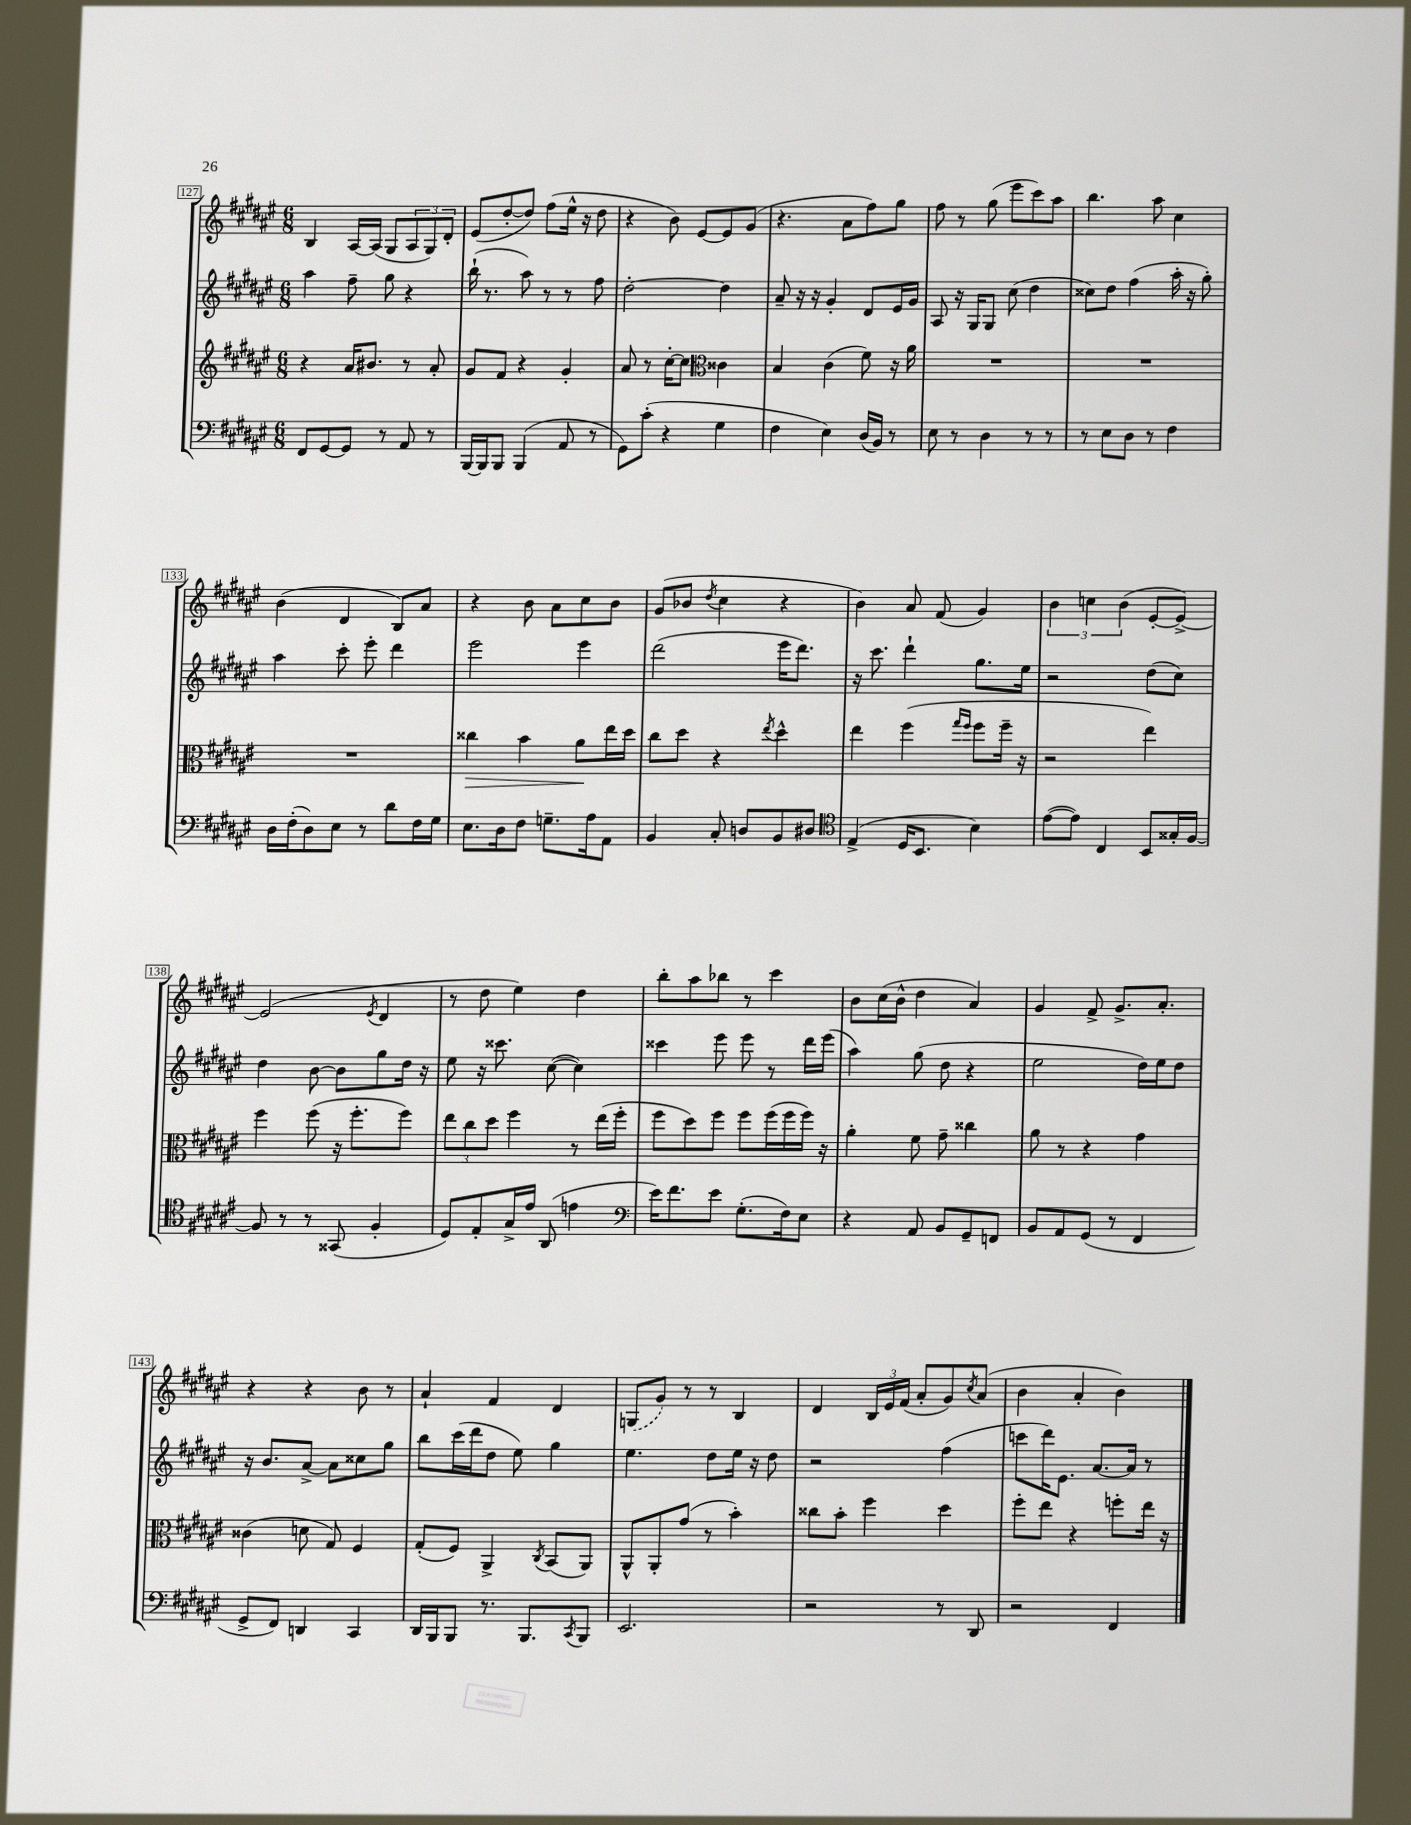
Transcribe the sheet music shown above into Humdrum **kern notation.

**kern	**kern	**dynam	**kern	**kern
*part4	*part3	*part3	*part2	*part1
*staff4	*staff3	*staff3	*staff2	*staff1
*clefF4	*clefG2	*	*clefG2	*clefG2
*k[f#c#g#d#a#e#]	*k[f#c#g#d#a#e#]	*	*k[f#c#g#d#a#e#]	*k[f#c#g#d#a#e#]
*M6/8	*M6/8	*	*M6/8	*M6/8
=127	=127	=127	=127	=127
8FF#/L	4r	.	4aa#\	4B/
[8GG#/	.	.	.	.
8GG#/J]	16a#/KL	.	8ff#~\	[16A#/LL
.	8.b#X/J	.	.	(16A#/JJ]
8r	.	.	8gg#\	8G#/L
8AA#/	8r	.	4r	12A#/
.	.	.	.	12G#/)
8r	8a#'/	.	.	.
.	.	.	.	12d#'/J
=128	=128	=128	=128	=128
[16BBB/LL	8g#/L	.	(16bb`\	(8e#/L
16BBB/J]	.	.	8.r	.
8BBB/J	8f#/J	.	.	[8dd#'/
(4BBB/	4r	.	8aa#\)	8dd#/J])
.	.	.	8r	(8ff#\L
8AA#/	4g#'/	.	8r	16ee#^^\Jk
.	.	.	.	16r
8r	.	.	8ff#\	8dd#\
=129	=129	=129	=129	=129
8GG#\L)	8a#/	.	[2dd#'\	4r
(8c#'\J	8r	.	.	.
4r	[16cc#'\KL	.	.	8b\)
.	8.cc#\J]	.	.	.
.	.	.	.	[8e#/L
*	*clefC3	*	*	*
4G#\	4c##X\	.	4dd#\]	8e#/]
.	.	.	.	(8g#/J
=130	=130	=130	=130	=130
4F#\	4B/	.	8a#~/	4.r
.	.	.	16r	.
.	.	.	16r	.
4E#\)	(4c#\	.	4g#'/	.
.	.	.	.	8a#\L
(16D#/LL	8f#\)	.	8d#/L	8ff#\)
16BB/JJ)	.	.	.	.
8r	16r	.	16e#/L	8gg#\J
.	16a#\	.	16g#/JJ	.
=131	=131	=131	=131	=131
8E#\	2.r	.	8A#/	8ff#\
8r	.	.	16r	8r
.	.	.	16G#/KL	.
4D#\	.	.	8G#/J	(8gg#\
.	.	.	(8cc#\	8eee#\L
8r	.	.	4dd#\	8ccc#\)
8r	.	.	.	8aa#\J
=132	=132	=132	=132	=132
8r	2.r	.	8cc##X\L)	4.bb\
8E#\L	.	.	8dd#\J	.
8D#\J	.	.	(4ff#\	.
8r	.	.	.	8aa#\
4F#\	.	.	16aa#'\	4cc#\
.	.	.	16r	.
.	.	.	8gg#'\)	.
!!LO:LB:g=z
=133	=133	=133	=133	=133
16D#\LL	2.r	.	4aa#\	(4b\
(16F#'\J	.	.	.	.
8D#\)	.	.	.	.
8E#\J	.	.	8ccc#'\	4d#/
8r	.	.	8eee#'\	.
8d#\L	.	.	4ddd#\	8B/L)
16F#\L	.	.	.	8a#/J
16G#\JJ	.	.	.	.
=134	=134	=134	=134	=134
!	!	!LO:HP:b	!	!
8.E#\L	4cc##X\	>	2eee#\	4r
16D#\k	.	.	.	.
8F#\J	4b\	.	.	8b\
8.Gn~\L	.	.	.	8a#\L
.	8a#\L	.	4eee#\	8cc#\
16A#\k	.	.	.	.
8AA#\J	16ee#\L	]	.	8b\J
.	16dd#\JJ	.	.	.
=135	=135	=135	=135	=135
4BB/	8cc#\L	.	(2ddd#\	(8g#/L
.	8dd#\J	.	.	8b-X/J
.	.	.	.	8qdd#/
8C#'/	4r	.	.	4cc#\
8Dn/L	.	.	.	.
.	8qee#/	.	.	.
8BB/	4dd#^^\	.	16eee#\KL	4r
.	.	.	8.ddd#\J)	.
8D#X/J	.	.	.	.
=136	=136	=136	=136	=136
*clefC4	*	*	*	*
(4E#^/	4ee#\	.	16r	4b\)
.	.	.	8.ccc#\	.
16D#/KL	(4ff#\	.	4ddd#`\	8a#/
8.BB/J	.	.	.	.
.	.	.	.	(8f#/
.	16qqgg#/LL	.	.	.
.	16qqff#/JJ	.	.	.
4B\)	8ff#\L	.	8.gg#\L	4g#/)
.	16ff#~\Jk	.	.	.
.	16r	.	16ee#\Jk	.
=137	=137	=137	=137	=137
([8e#\L	2r	.	2r	6b\
8e#\J])	.	.	.	.
.	.	.	.	6ccn\
4C#/	.	.	.	.
.	.	.	.	(6b\
8BB/L	4ee#\)	.	(8dd#\L	[8e#'/L
16G##X'/L	.	.	8cc#\J)	8e#^/J_)
[16F#/JJ	.	.	.	.
!!LO:LB:g=z
=138	=138	=138	=138	=138
8F#/]	4ff#\	.	4dd#\	(2e#/]
8r	.	.	.	.
8r	(8ff#\	.	[8b\	.
(8GG##X/	16r	.	8b\L]	.
.	8.ff#'\L	.	.	.
.	.	.	.	8qe#/
4F#'/	.	.	8gg#\	4d#/
.	8ff#\J)	.	16dd#\Jk	.
.	.	.	16r	.
=139	=139	=139	=139	=139
8D#/L)	12ee#\L	.	8ee#\	8r
.	12cc#\	.	.	.
8E#'/	.	.	16r	8dd#\
.	12dd#\J	.	.	.
.	.	.	8.ccc##X\	.
16G#^/L	4ff#\	.	.	4ee#\)
16e#/JJ	.	.	.	.
(8AA#/	.	.	([8cc#\	.
4en\	8r	.	4cc#\])	4dd#\
.	(16ee#\LL	.	.	.
.	16ff#'\JJ	.	.	.
=140	=140	=140	=140	=140
*clefF4	*	*	*	*
16e#\KL)	8ff#\L	.	4ccc##X\	8bb'\L
8.f#\	.	.	.	.
.	8dd#\)	.	.	8aa#\
8e#\J	8ff#\J	.	8eee#\	8bb-X\J
(8.G#'\L	8ff#\L	.	8eee#\	8r
.	(16ff#\L	.	8r	4ccc#\
16F#\k)	16ff#\	.	.	.
8E#\J	16ff#\JJ)	.	16ddd#\LL	.
.	16r	.	(16eee#\JJ	.
=141	=141	=141	=141	=141
4r	4a#'\	.	4aa#\)	8b\L
.	.	.	.	(16cc#\L
.	.	.	.	16b^^\JJ
8AA#/	8f#\	.	(8gg#\	4dd#\
8BB/L	8g#~\	.	8dd#\	.
8GG#~/	4cc##X\	.	4r	4a#/)
8FFn/J	.	.	.	.
=142	=142	=142	=142	=142
8BB/L	8a#\	.	2ee#\	4g#/
8AA#/	8r	.	.	.
(8GG#/J	4r	.	.	8f#^/
8r	.	.	.	8.g#^/L
4FF#/	4g#\	.	16dd#\LL)	.
.	.	.	16ee#\J	8.a#'/J
.	.	.	8dd#\J	.
!!LO:LB:g=z
=143	=143	=143	=143	=143
8GG#^/L	(4c##X\	.	16r	4r
.	.	.	8.b/L	.
8FF#/J)	.	.	.	.
4DDn/	8dn\	.	[8a#^/J	4r
.	8G#/)	.	8a#\L]	.
4CC#/	4F#/	.	8cc##X\	8b\
.	.	.	8gg#\J	8r
=144	=144	=144	=144	=144
16DD#/LL	(8G#'/L	.	8bb\L	4a#`/
16BBB/J	.	.	.	.
8BBB/J	8F#/J)	.	(16ccc#\L	.
.	.	.	16ddd#\J	.
8.r	4AA#^/	.	8dd#\J	4f#/
.	.	.	8ee#\)	.
8.BBB/L	.	.	.	.
.	8qC#/	.	.	.
.	(8BB/L	.	4gg#\	4d#/
8qCC#/	.	.	.	.
8BBB/J	8AA#/J)	.	.	.
=145	=145	=145	=145	=145
2.EE#/	8AA#^^/L	.	4.ee#\	(8Gn/L
.	8AA#'/	.	.	8g#/J)
.	(8g#/J	.	.	8r
.	8r	.	8dd#\L	8r
.	4b'\)	.	16ee#\Jk	4B/
.	.	.	16r	.
.	.	.	8dd#\	.
=146	=146	=146	=146	=146
2r	8cc##X\L	.	2r	4d#/
.	8b'\J	.	.	.
.	4ff#\	.	.	24B/LL
.	.	.	.	24e#/
.	.	.	.	(24f#/JJ
.	.	.	.	8a#'/L
8r	4dd#\	.	(4ff#\	8g#/)
.	.	.	.	8qcc#/
8DD#/	.	.	.	(8a#/J
=147	=147	=147	=147	=147
2r	8ff#'\L	.	8cccn\L	4b\
.	8ee#\J	.	16ddd#\K)	.
.	.	.	8.e#\J	.
.	4r	.	.	4a#'/
.	.	.	[8.a#/L	.
4FF#/	8ffn'\L	.	.	4b\)
.	.	.	16a#/Jk]	.
.	16ee#\Jk	.	8r	.
.	16r	.	.	.
==	==	==	==	==
*-	*-	*-	*-	*-
